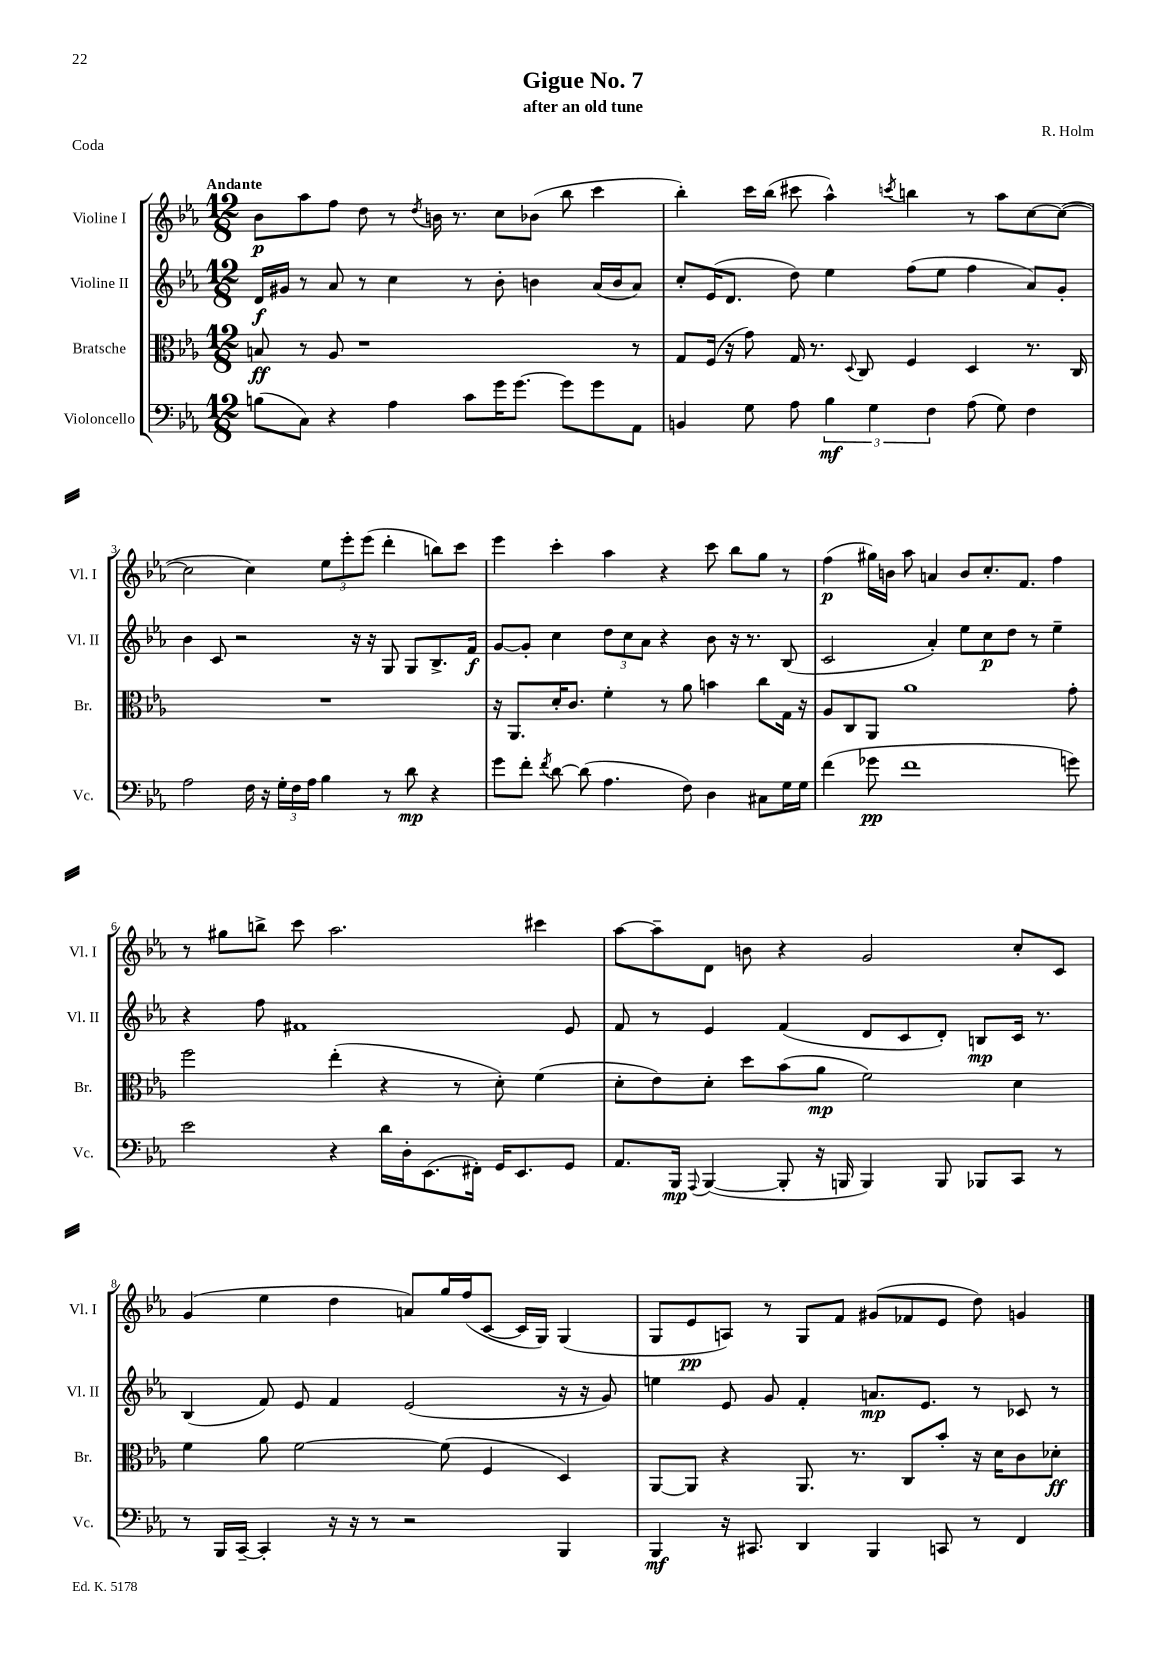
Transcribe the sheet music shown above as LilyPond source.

\header { title = "Gigue No. 7" composer = "R. Holm" subtitle = "after an old tune" piece = "Coda" }
<<
\new StaffGroup <<
\new Staff = "s0" \with { instrumentName = "Violine I" shortInstrumentName = "Vl. I" } {
    \clef treble \key ees \major \numericTimeSignature \time 12/8 \tempo "Andante"
    \autoBeamOff bes'8[\p aes''8 f''8] d''8 r8 \acciaccatura { d''8 } b'16 r8. c''8[ bes'8]( bes''8 c'''4 |
    bes''4-.) c'''16[ bes''16]( cis'''8 aes''4-^) \acciaccatura { c'''8 } b''4 r8 aes''8[ c''8~ c''8]~( |
    c''2 c''4) \tuplet 3/2 { ees''8[ ees'''8-. ees'''8]( } d'''4-. b''8[) c'''8] |
    ees'''4 c'''4-. aes''4 r4 c'''8 bes''8[ g''8] r8 |
    f''4\p( gis''16[) b'16] aes''8 a'4 b'8[ c''8.-. f'8.] f''4 |
    r8 gis''8[ b''8]-> c'''8 aes''2. cis'''4 |
    aes''8[~ aes''8-- d'8] b'8 r4 g'2 c''8[-. c'8] |
    g'4( ees''4 d''4 a'8[) g''16 f''16( c'8]~ c'16[ g16]) g4( |
    g8[ ees'8\pp a8]) r8 g8[ f'8] gis'8[( fes'8 ees'8] d''8) g'4 \bar "|." |
}
\new Staff = "s1" \with { instrumentName = "Violine II" shortInstrumentName = "Vl. II" } {
    \clef treble \key ees \major \numericTimeSignature \time 12/8
    \autoBeamOff d'16[\f gis'16] r8 aes'8 r8 c''4 r8 bes'8-. b'4 aes'16[( b'16 aes'8]) |
    c''8[-. ees'16( d'8.] d''8) ees''4 f''8[( ees''8] f''4 aes'8[) g'8]-. |
    bes'4 c'8 r2 r16 r16 g8 g8[ bes8.-> f'16]\f |
    g'8[~ g'8]-. c''4 \tuplet 3/2 { d''8[ c''8 aes'8] } r4 bes'8 r16 r8. bes8( |
    c'2 aes'4-.) ees''8[ c''8\p d''8] r8 ees''4-- |
    r4 f''8 fis'1 ees'8 |
    f'8 r8 ees'4 f'4( d'8[ c'8 d'8]-.) b8[\mp c'16] r8. |
    bes4( f'8) ees'8 f'4 ees'2( r16 r16 g'8) |
    e''4 ees'8 g'8 f'4-. a'8.[\mp ees'8.] r8 ces'8 r8 \bar "|." |
}
\new Staff = "s2" \with { instrumentName = "Bratsche" shortInstrumentName = "Br." } {
    \clef alto \key ees \major \numericTimeSignature \time 12/8
    \autoBeamOff b8\ff r8 aes8 r1 r8 |
    g8[ f16]( r16 g'8) g16 r8. \appoggiatura { d8 } c8 f4 d4 r8. c16 |
    R1. |
    r16 aes,8.[ d'16-. c'8.] f'4-. r8 aes'8 b'4 c''8[ g16] r16 |
    aes8[ c8 aes,8] aes'1 g'8-. |
    f''2 ees''4-.( r4 r8 d'8-.) f'4( |
    d'8[-. ees'8) d'8]-. d''8[ bes'8( aes'8]\mp f'2) d'4 |
    f'4 aes'8 f'2~ f'8( f4 d4) |
    aes,8[~ aes,8] r4 aes,8. r8. c8[ bes'8]-. r16 d'16[ c'8 des'8]-.\ff \bar "|." |
}
\new Staff = "s3" \with { instrumentName = "Violoncello" shortInstrumentName = "Vc." } {
    \clef bass \key ees \major \numericTimeSignature \time 12/8
    \autoBeamOff b8[( c8]) r4 aes4 c'8[ g'16 g'8.]~ g'8[ g'8 aes,8] |
    b,4 g8 aes8 \tuplet 3/2 { bes4\mf g4 f4 } aes8( g8) f4 |
    aes2 f16 r16 \tuplet 3/2 { g16[-. f16 aes16] } bes4 r8 d'8\mp r4 |
    g'8[ f'8]-. \acciaccatura { f'8 } d'8~ d'8( aes4. f8) d4 cis8[ g16 g16] |
    f'4( ges'8\pp f'1 g'8) |
    ees'2 r4 d'16[ d16-. ees,8.( fis,16]-.) g,16[ ees,8. g,8] |
    aes,8.[ bes,,16]\mp \appoggiatura { aes,,8 } bes,,4~( bes,,8-. r16 b,,16 b,,4) b,,8 bes,,8[ c,8] r8 |
    r8 bes,,16[ c,16]~-- c,4-. r16 r16 r8 r2 bes,,4 |
    bes,,4\mf r16 cis,8. d,4 bes,,4 c,8 r8 f,4 \bar "|." |
}
>>
>>
